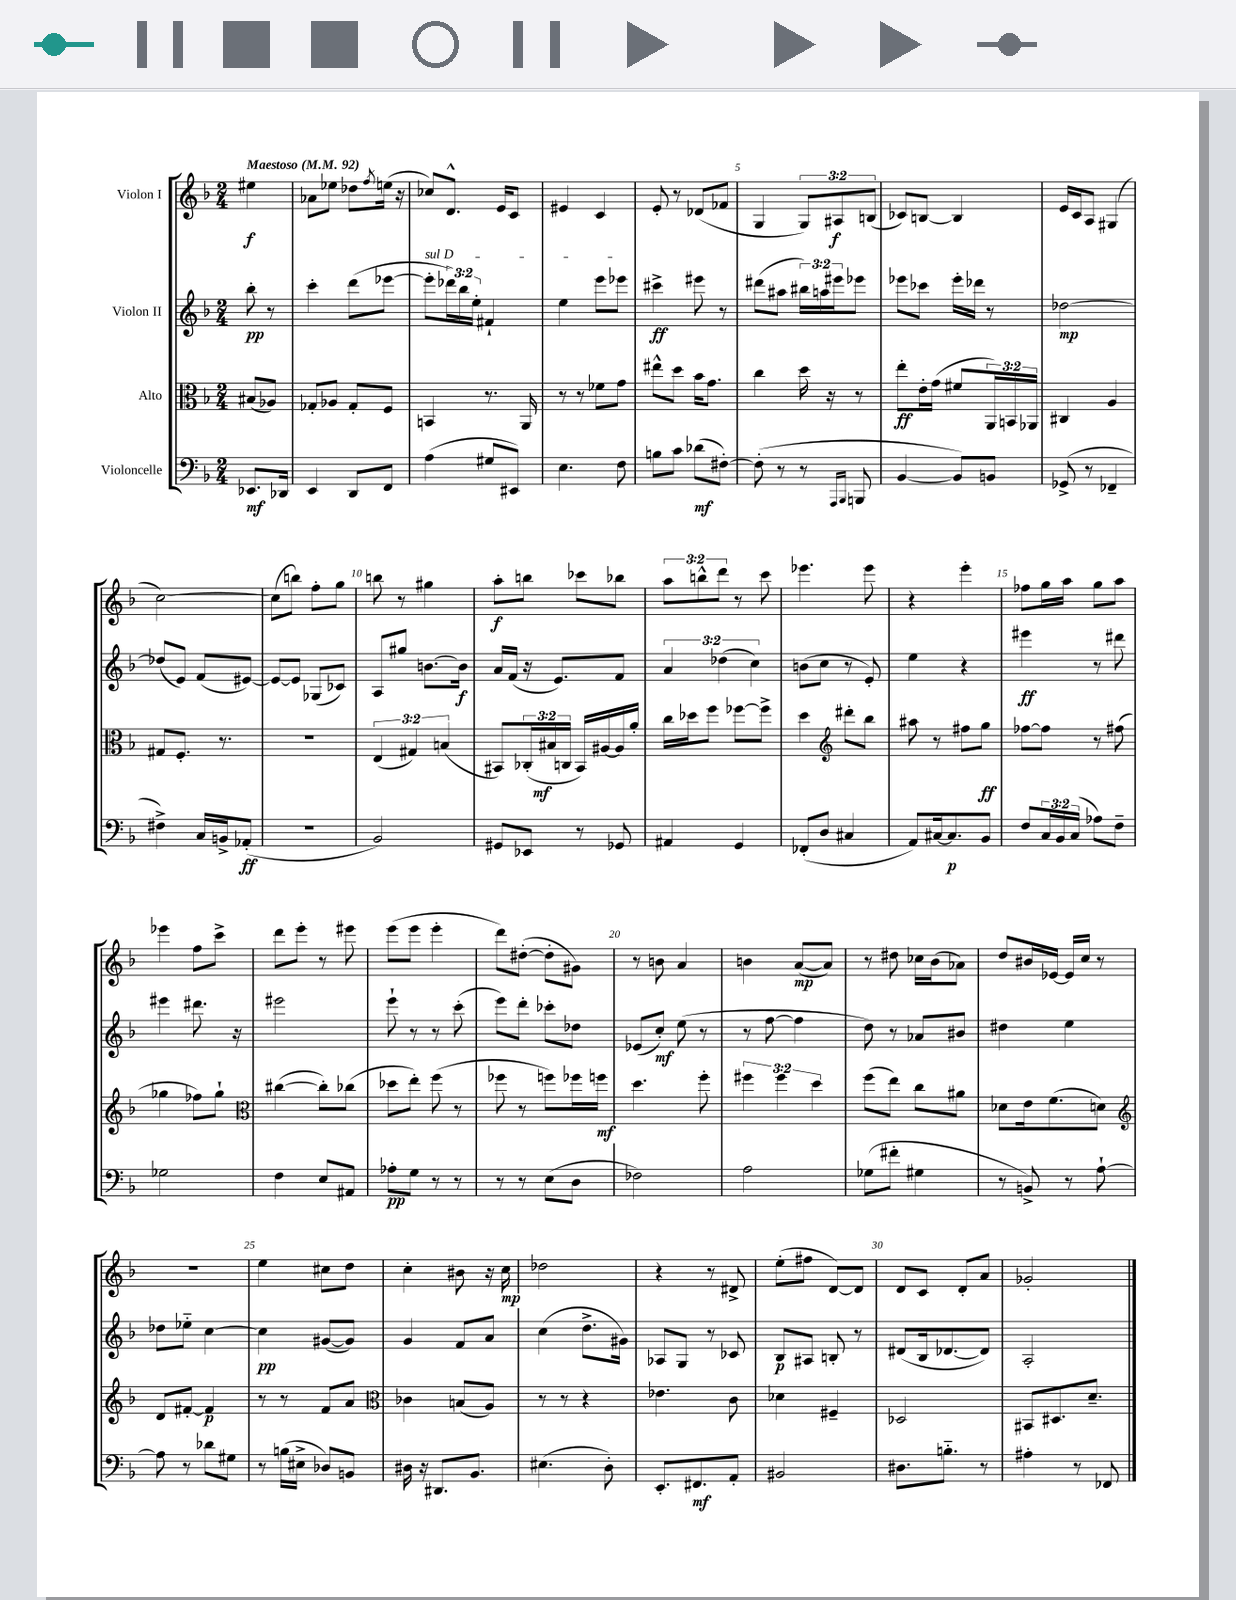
<<
\new StaffGroup <<
\new Staff = "s0" \with { instrumentName = "Violon I" } {
    \clef treble \key f \major \numericTimeSignature \time 2/4 \override Staff.TupletNumber.text = #tuplet-number::calc-fraction-text \partial 4 \tempo "Maestoso" 4 = 92
    eis''4\f |
    aes'8 ees''8 des''8 \acciaccatura { f''8 } e''16( r16 |
    ces''8) d'8.-^ e'16 c'8 |
    eis'4 c'4 |
    e'8-. r8 des'8( fes'8 |
    g4 \tuplet 3/2 { g8) ais8\f b8( } |
    ces'8) b8~ b4 |
    e'16 c'16 a8 gis4( |
    c''2~) |
    c''8( b''8) f''8-. g''8 |
    b''8 r8 gis''4 |
    a''8-.\f b''8 ces'''8 bes''8 |
    \tuplet 3/2 { a''8 b''8-^ d'''8 } r8 c'''8 |
    ees'''4. ees'''8 |
    r4 e'''4-. |
    fes''8 g''16 a''16 g''8 a''8 |
    ees'''4 f''8 c'''8-> |
    d'''8 e'''8-. r8 eis'''8 |
    e'''8( e'''8 e'''4-. |
    d'''8) dis''8~-.( dis''8-. gis'8) |
    r8 b'8 a'4 |
    b'4 a'8~\mp( a'8) |
    r8 dis''8 ces''16 bes'16( aes'8) |
    d''8 bis'16 ees'16~ ees'16 c''16 r8 |
    R2 |
    e''4 cis''8 d''8 |
    c''4-. bis'8 r16 c''16\mp |
    des''2 |
    r4 r8 dis'8-> |
    e''8-.( fis''8 d'8~) d'8 |
    d'8 c'8 d'8-. a'8 |
    ges'2-. \bar "|." |
}
\new Staff = "s1" \with { instrumentName = "Violon II" } {
    \clef treble \key f \major \numericTimeSignature \time 2/4 \override Staff.TupletNumber.text = #tuplet-number::calc-fraction-text \partial 4
    bes''8-.\pp r8 |
    c'''4-. d'''8( ees'''8~ |
    \once \override TextSpanner.bound-details.left.text = \markup { \italic "sul D" } ees'''8-.\startTextSpan \tuplet 3/2 { des'''16) bes''16 e''16-. } fis'4-! |
    e''4 e'''8 ees'''8\stopTextSpan |
    cis'''4->\ff eis'''8 r8 |
    dis'''8( ais''8 \tuplet 3/2 { bis''16) a''16 eis'''16 } ees'''8 |
    ees'''8 ces'''8 ees'''16-. des'''16 r8 |
    des''2~\mp |
    des''8( e'8) f'8( eis'8~) |
    eis'8~ eis'8 ges8( ces'8) |
    a8 gis''8 b'8.~ b'16\f |
    a'16 f'16( r16 e'8.) f'8 |
    \tuplet 3/2 { a'4 des''4( c''4) } |
    b'8( c''8 r8 e'8-.) |
    e''4 r4 |
    eis'''4\ff r8 dis'''8 |
    eis'''4 dis'''8. r16 |
    eis'''2 |
    e'''8-! r8 r8 c'''8-.( |
    e'''8) d'''8-. ces'''8-. des''8 |
    ees'8( c''8-.\mf) e''8( r8 |
    r8 f''8~ f''4 |
    d''8) r8 aes'8 bis'8 |
    dis''4 e''4 |
    des''8 ees''8-_ c''4~ |
    c''4\pp gis'8~( gis'8) |
    g'4 f'8 a'8 |
    c''4( d''8.-> gis'16) |
    aes8 g8 r8 ces'8 |
    bes8\p ais8 b8-. r8 |
    dis'8( bes16 des'8.~ des'8) |
    a2-. \bar "|." |
}
\new Staff = "s2" \with { instrumentName = "Alto" } {
    \clef alto \key f \major \numericTimeSignature \time 2/4 \override Staff.TupletNumber.text = #tuplet-number::calc-fraction-text \partial 4
    bis8( aes8) |
    ges8-. aes8 ges8-. f8 |
    b,4 r8. a,16 |
    r8 r8 fes'8 g'8 |
    eis''8-^ d''8 bes'16 g'8. |
    c''4 d''16 r16 r8 |
    e''8-.\ff e'16-. g'16( fis'8 \tuplet 3/2 { a,16) b,16 aes,16 } |
    cis4 a4 |
    gis8 f8.-. r8. |
    r2 |
    \tuplet 3/2 { e4( gis4) b4( } |
    bis,8) \tuplet 3/2 { ces16-.( bis16\mf c16 } bis,16) ais16~ ais16 a'16-. |
    c''16 des''16 f''8 fes''8~ fes''8-> |
    d''4 \clef treble dis'''8-. bes''8 |
    ais''8 r8 fis''8 g''8\ff |
    fes''8~ fes''8 r8 fis''8( |
    ges''4 fes''8) ges''8-! |
    \clef alto cis''4~( cis''8-.) ces''8( |
    des''8 e''8-.) f''8( r8 |
    fes''8 r8 f''8) fes''16 f''16\mf |
    d''4. f''8-. |
    \tuplet 3/2 { fis''4 fis''4 d''4 } |
    f''8( e''8) c''8 ais'8 |
    des'8 e'16 f'8.( d'8) |
    \clef treble d'8 fis'8~-. fis'4\p |
    r8 r8 f'8 a'8 |
    \clef alto ces'4 b8( a8) |
    r8 r8 r4 |
    ees'4. c'8 |
    des'4 fis4-- |
    des2 |
    bis,8 dis8. d'8.-- \bar "|." |
}
\new Staff = "s3" \with { instrumentName = "Violoncelle" } {
    \clef bass \key f \major \numericTimeSignature \time 2/4 \override Staff.TupletNumber.text = #tuplet-number::calc-fraction-text \partial 4
    ees,8.\mf des,16 |
    e,4 d,8 f,8 |
    a4( gis8 eis,8) |
    e4. f8 |
    b8 c'8 des'8\mf( fis8~-.) |
    fis8-.( r8 r8 \grace { a,,16 bes,,16 } b,,8 |
    bes,4~ bes,8) b,8 |
    ges,8->( r8 fes,4-- |
    fis4->) c16 b,16-> aes,8-.\ff( |
    r2 |
    bes,2) |
    gis,8 ees,8 r8 ges,8 |
    ais,4 g,4 |
    fes,8-.( d8 cis4 |
    a,8) cis16~ cis8.\p bes,8 |
    f8 \tuplet 3/2 { c16 bes,16 c16( } aes8) f8-- |
    ges2 |
    f4 e8 ais,8 |
    aes8-.\pp g8 r8 r8 |
    r8 r8 e8( d8 |
    fes2) |
    a2 |
    ges8( fis'8-. gis4 |
    r8 b,8->) r8 a8~-! |
    a8 r8 des'8 gis8 |
    r8 b16( eis16-> des8) b,8 |
    dis16 r16 dis,8. bes,8. |
    eis4.( d8-.) |
    e,8.-. fis,8.\mf a,8-. |
    bis,2 |
    dis8. b8.-_ r8 |
    ais4-. r8 fes,8 \bar "|." |
}
>>
>>
\layout { \context { \Score \override BarNumber.break-visibility = ##(#f #t #t) barNumberVisibility = #(every-nth-bar-number-visible 5) } }
